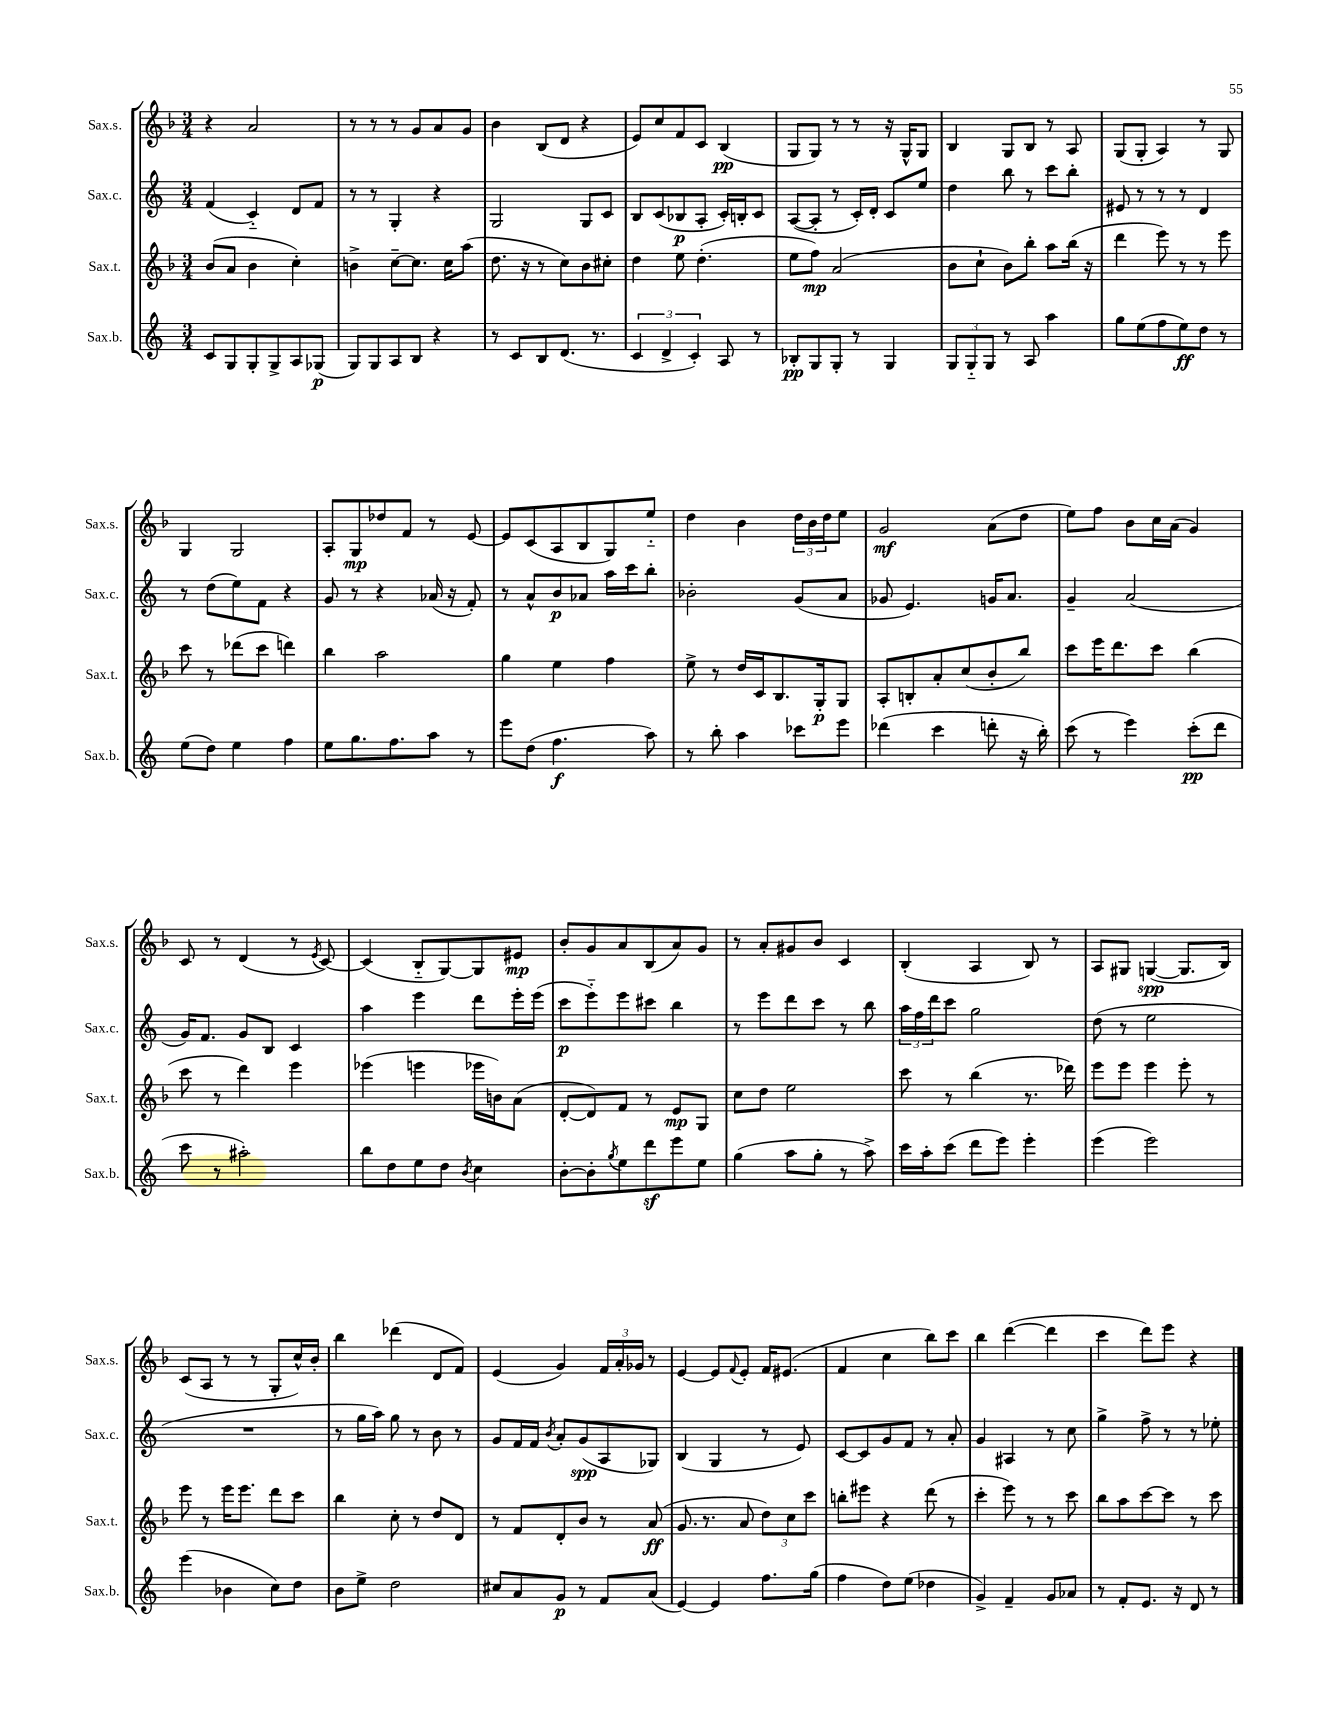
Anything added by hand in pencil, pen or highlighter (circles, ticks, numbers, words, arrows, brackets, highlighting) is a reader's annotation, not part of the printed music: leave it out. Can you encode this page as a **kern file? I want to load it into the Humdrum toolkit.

**kern	**dynam	**kern	**dynam	**kern	**dynam	**kern	**dynam
*part4	*part4	*part3	*part3	*part2	*part2	*part1	*part1
*staff4	*staff4	*staff3	*staff3	*staff2	*staff2	*staff1	*staff1
*I"Sax.b.	*	*I"Sax.t.	*	*I"Sax.c.	*	*I"Sax.s.	*
*I'Sax.b.	*	*I'Sax.t.	*	*I'Sax.c.	*	*I'Sax.s.	*
*clefG2	*	*clefG2	*	*clefG2	*	*clefG2	*
*k[]	*	*k[b-]	*	*k[]	*	*k[b-]	*
*M3/4	*	*M3/4	*	*M3/4	*	*M3/4	*
=113	=113	=113	=113	=113	=113	=113	=113
8c/L	.	(8b-/L	.	(4f/	.	4r	.
8G/	.	8a/J	.	.	.	.	.
8G'/	.	4b-\	.	4c/)	.	2a/	.
8G^/	.	.	.	.	.	.	.
8A/	.	4cc'\)	.	8d/L	.	.	.
(8G-X/J	p	.	.	8f/J	.	.	.
=114	=114	=114	=114	=114	=114	=114	=114
8G/L)	.	4bn^\	.	8r	.	8r	.
8G/	.	.	.	8r	.	8r	.
8A/	.	[8cc~\L	.	4G'/	.	8r	.
8B/J	.	8.cc\J]	.	.	.	8g/L	.
4r	.	.	.	4r	.	8a/	.
.	.	16cc\KL	.	.	.	.	.
.	.	(8aa\J	.	.	.	8g/J	.
=115	=115	=115	=115	=115	=115	=115	=115
8r	.	8.dd\	.	2G/	.	4b-\	.
8c/L	.	.	.	.	.	.	.
.	.	16r	.	.	.	.	.
8B/	.	8r	.	.	.	(8B-/L	.
(8.d/J	.	8cc\L)	.	.	.	8d/J	.
.	.	8b-\	.	8G/L	.	4r	.
8.r	.	.	.	.	.	.	.
.	.	8cc#X'\J	.	8c/J	.	.	.
=116	=116	=116	=116	=116	=116	=116	=116
6c/	.	4dd\	.	8B/L	.	8e/L)	.
.	.	.	.	(8c/	.	8cc/	.
6d^/	.	.	.	.	.	.	.
.	.	8ee\	.	8B-X/	p	8f/	.
6c'/)	.	.	.	.	.	.	.
.	.	(4.dd'\	.	8A'/J	.	8c/J	.
8A/	.	.	.	16c'/LL)	.	(4B-/	pp
.	.	.	.	16Bn'/J	.	.	.
8r	.	.	.	8c/J	.	.	.
=117	=117	=117	=117	=117	=117	=117	=117
8B-X'/L	pp	8ee\L	.	([8A/L	.	8G/L	.
8G/	.	8ff\J)	mp	8A'/J]	.	8G/J)	.
8G'/J	.	(2a/	.	8r	.	8r	.
8r	.	.	.	16c'/LL)	.	8r	.
.	.	.	.	16d'/JJ	.	.	.
4G/	.	.	.	8c/L	.	16r	.
.	.	.	.	.	.	16G^^/KL	.
.	.	.	.	8ee/J	.	8G/J	.
=118	=118	=118	=118	=118	=118	=118	=118
12G/L	.	8b-\L	.	4dd\	.	4B-/	.
12G/	.	.	.	.	.	.	.
.	.	8cc`\J	.	.	.	.	.
12G/J	.	.	.	.	.	.	.
8r	.	8b-\L)	.	8bb\	.	8G/L	.
8A/	.	8bb-'\J	.	8r	.	8B-/J	.
4aa\	.	8aa\L	.	8ccc\L	.	8r	.
.	.	(16bb-\Jk	.	8bb'\J	.	8A/	.
.	.	16r	.	.	.	.	.
=119	=119	=119	=119	=119	=119	=119	=119
8gg\L	.	4ddd\	.	8e#X/	.	(8G/L	.
(8ee\	.	.	.	8r	.	8G'/J	.
8ff\	.	8eee\)	.	8r	.	4A/)	.
8ee\)	ff	8r	.	8r	.	.	.
8dd\J	.	8r	.	4d/	.	8r	.
8r	.	8eee\	.	.	.	8G/	.
!!LO:LB:g=z
=120	=120	=120	=120	=120	=120	=120	=120
(8ee\L	.	8ccc\	.	8r	.	4G/	.
8dd\J)	.	8r	.	(8dd\L	.	.	.
4ee\	.	(8ddd-X\L	.	8ee\)	.	2G/	.
.	.	8ccc\J	.	8f\J	.	.	.
4ff\	.	4dddn\)	.	4r	.	.	.
=121	=121	=121	=121	=121	=121	=121	=121
8ee\L	.	4bb-\	.	8g/	.	8A'/L	.
8.gg\	.	.	.	8r	.	8G/	mp
.	.	2aa\	.	4r	.	8dd-X/	.
8.ff\	.	.	.	.	.	.	.
.	.	.	.	.	.	8f/J	.
8aa\J	.	.	.	(16a-X/	.	8r	.
.	.	.	.	16r	.	.	.
8r	.	.	.	8f'/)	.	[8e/	.
=122	=122	=122	=122	=122	=122	=122	=122
8eee\L	.	4gg\	.	8r	.	8e/L]	.
(8dd\J	.	.	.	8a^^/L	.	(8c/	.
4.ff\	f	4ee\	.	8b/	p	8A/	.
.	.	.	.	8a-X/J	.	8B-/	.
.	.	4ff\	.	16aa\LL	.	8G/)	.
.	.	.	.	16ccc\J	.	.	.
8aa\)	.	.	.	8bb'\J	.	8ee/J	.
=123	=123	=123	=123	=123	=123	=123	=123
8r	.	8ee^\	.	2b-X'\	.	4dd\	.
8bb'\	.	8r	.	.	.	.	.
4aa\	.	16dd/LL	.	.	.	4b-\	.
.	.	16c/J	.	.	.	.	.
.	.	8.B-/	.	.	.	.	.
8ccc-X\L	.	.	.	(8g/L	.	24dd\LL	.
.	.	.	.	.	.	24b-\	.
.	.	16G'/k	p	.	.	.	.
.	.	.	.	.	.	24dd\J	.
8eee\J	.	8G/J	.	8a/J	.	8ee\J	.
=124	=124	=124	=124	=124	=124	=124	=124
(4ddd-X\	.	8A'/L	.	8g-X/	.	2g/	mf
.	.	8Bn'/	.	4.e/)	.	.	.
4ccc\	.	8a'/	.	.	.	.	.
.	.	(8cc/	.	.	.	.	.
8dddn'\	.	8b-'/	.	16gn/KL	.	(8a\L	.
.	.	.	.	8.a/J	.	.	.
16r	.	8bb-/J)	.	.	.	8dd\J	.
16bb'\)	.	.	.	.	.	.	.
=125	=125	=125	=125	=125	=125	=125	=125
(8ccc\	.	8ccc\L	.	4g~/	.	8ee\L)	.
8r	.	16eee\K	.	.	.	8ff\J	.
.	.	8.ddd\	.	.	.	.	.
4eee\)	.	.	.	(2a/	.	8b-\L	.
.	.	8ccc\J	.	.	.	16cc\L	.
.	.	.	.	.	.	(16a\JJ	.
(8ccc'\L	pp	(4bb-\	.	.	.	4g/)	.
8ddd\J	.	.	.	.	.	.	.
!!LO:LB:g=z
=126	=126	=126	=126	=126	=126	=126	=126
8ccc\	.	8ccc\	.	16g/KL)	.	8c/	.
.	.	.	.	8.f/J	.	.	.
8r	.	8r	.	.	.	8r	.
2aa#X'\)	.	4ddd\)	.	8g/L	.	(4d/	.
.	.	.	.	8B/J	.	.	.
.	.	4eee\	.	4c/	.	8r	.
.	.	.	.	.	.	8qe/	.
.	.	.	.	.	.	[8c/)	.
=127	=127	=127	=127	=127	=127	=127	=127
8bb\L	.	(4eee-X\	.	4aa\	.	(4c/]	.
8dd\	.	.	.	.	.	.	.
8ee\	.	4eeen\	.	4eee\	.	8B-/L	.
8dd\J	.	.	.	.	.	[8G/)	.
8qb/	.	.	.	.	.	.	.
4cc\	.	16eee-X\LL	.	8ddd\L	.	8G/]	.
.	.	16bn\J)	.	.	.	.	.
.	.	(8a\J	.	16eee'\L	.	8e#X/J	mp
.	.	.	.	(16eee\JJ	.	.	.
=128	=128	=128	=128	=128	=128	=128	=128
[8b'\L	.	[8d'/L	.	8ccc\L	p	8b-'/L	.
8b'\]	.	8d/])	.	8eee\)	.	8g/	.
8qgg/	.	.	.	.	.	.	.
8ee\	.	8f/J	.	8eee\	.	8a/	.
8dddz\	.	8r	.	8ccc#X\J	.	(8B-/	.
8eee\	.	8e/L	mp	4bb\	.	8a/)	.
8ee\J	.	8G/J	.	.	.	8g/J	.
=129	=129	=129	=129	=129	=129	=129	=129
(4gg\	.	8cc\L	.	8r	.	8r	.
.	.	8dd\J	.	8eee\L	.	8a'/L	.
8aa\L	.	2ee\	.	8ddd\	.	8g#X/	.
8gg'\J	.	.	.	8ccc\J	.	8b-/J	.
8r	.	.	.	8r	.	4c/	.
8aa^\)	.	.	.	8bb\	.	.	.
=130	=130	=130	=130	=130	=130	=130	=130
16ccc\LL	.	8ccc\	.	24aa\LL	.	(4B-'/	.
.	.	.	.	24ff\	.	.	.
16aa'\J	.	.	.	.	.	.	.
.	.	.	.	24ddd\J	.	.	.
(8ccc\J	.	8r	.	8ccc\J	.	.	.
8ddd\L	.	(4bb-\	.	2gg\	.	4A/	.
8eee\J)	.	.	.	.	.	.	.
4eee'\	.	8.r	.	.	.	8B-/)	.
.	.	.	.	.	.	8r	.
.	.	16ddd-X\)	.	.	.	.	.
=131	=131	=131	=131	=131	=131	=131	=131
(4eee\	.	8eee\L	.	(8dd\	.	8A/L	.
.	.	8eee\J	.	8r	.	8G#X/J	.
2eee\)	.	4eee\	.	2ee\	.	([4Gn/	spp
.	.	8eee'\	.	.	.	8.G/L]	.
.	.	8r	.	.	.	.	.
.	.	.	.	.	.	16B-/Jk)	.
!!LO:LB:g=z
=132	=132	=132	=132	=132	=132	=132	=132
(4eee\	.	8eee\	.	2.r	.	(8c/L	.
.	.	8r	.	.	.	8A/J	.
4b-X\	.	16eee\KL	.	.	.	8r	.
.	.	8.eee\J	.	.	.	.	.
.	.	.	.	.	.	8r	.
8cc\L)	.	8ddd\L	.	.	.	8G'/L	.
8dd\J	.	8ccc\J	.	.	.	16cc^^/L)	.
.	.	.	.	.	.	16b-'/JJ	.
=133	=133	=133	=133	=133	=133	=133	=133
8b\L	.	4bb-\	.	8r	.	4bb-\	.
8ee^\J	.	.	.	16gg\LL	.	.	.
.	.	.	.	16aa\JJ)	.	.	.
2dd\	.	8cc'\	.	8gg\	.	(4ddd-X\	.
.	.	8r	.	8r	.	.	.
.	.	8dd/L	.	8b\	.	8d/L	.
.	.	8d/J	.	8r	.	8f/J)	.
=134	=134	=134	=134	=134	=134	=134	=134
8cc#X/L	.	8r	.	8g/L	.	(4e/	.
8a/	.	8f/L	.	16f/L	.	.	.
.	.	.	.	16f/JJ	.	.	.
.	.	.	.	8qb/	.	.	.
8g/J	p	8d'/	.	8a'/L	.	4g/)	.
8r	.	8b-/J	.	(8g/	spp	.	.
8f/L	.	8r	.	8A/	.	24f/LL	.
.	.	.	.	.	.	24a'/	.
.	.	.	.	.	.	24g-X/JJ	.
(8a/J	.	(8a/	ff	8G-X/J)	.	8r	.
=135	=135	=135	=135	=135	=135	=135	=135
[4e/)	.	8.g/	.	(4B/	.	[4e/	.
.	.	8.r	.	.	.	.	.
4e/]	.	.	.	4G/	.	8e/L]	.
.	.	.	.	.	.	8qqf/	.
.	.	8a/	.	.	.	8e'/J	.
8.ff\L	.	12dd\L)	.	8r	.	16f/KL	.
.	.	.	.	.	.	(8.e#X/J	.
.	.	12cc\	.	.	.	.	.
.	.	.	.	8e/)	.	.	.
.	.	12ccc\J	.	.	.	.	.
(16gg\Jk	.	.	.	.	.	.	.
=136	=136	=136	=136	=136	=136	=136	=136
4ff\	.	8bbn'\L	.	[8c/L	.	4f/	.
.	.	8eee#X\J	.	8c/]	.	.	.
8dd\L)	.	4r	.	8g/	.	4cc\	.
(8ee\J	.	.	.	8f/J	.	.	.
4dd-X\	.	(8ddd\	.	8r	.	8bb-\L)	.
.	.	8r	.	8a'/	.	8ccc\J	.
=137	=137	=137	=137	=137	=137	=137	=137
4g^/)	.	4ccc'\	.	4g/	.	4bb-\	.
4f~/	.	8eee\)	.	4A#X/	.	([4ddd\	.
.	.	8r	.	.	.	.	.
8g/L	.	8r	.	8r	.	4ddd\]	.
8a-X/J	.	8ccc\	.	8cc\	.	.	.
=138	=138	=138	=138	=138	=138	=138	=138
8r	.	8bb-\L	.	4gg^\	.	4ccc\	.
8f'/L	.	8aa\	.	.	.	.	.
8.e/J	.	[8ccc\	.	8ff^\	.	8ddd\L)	.
.	.	8ccc\J]	.	8r	.	8eee\J	.
16r	.	.	.	.	.	.	.
8d/	.	8r	.	8r	.	4r	.
8r	.	8ccc\	.	8ee-X'\	.	.	.
==	==	==	==	==	==	==	==
*-	*-	*-	*-	*-	*-	*-	*-
